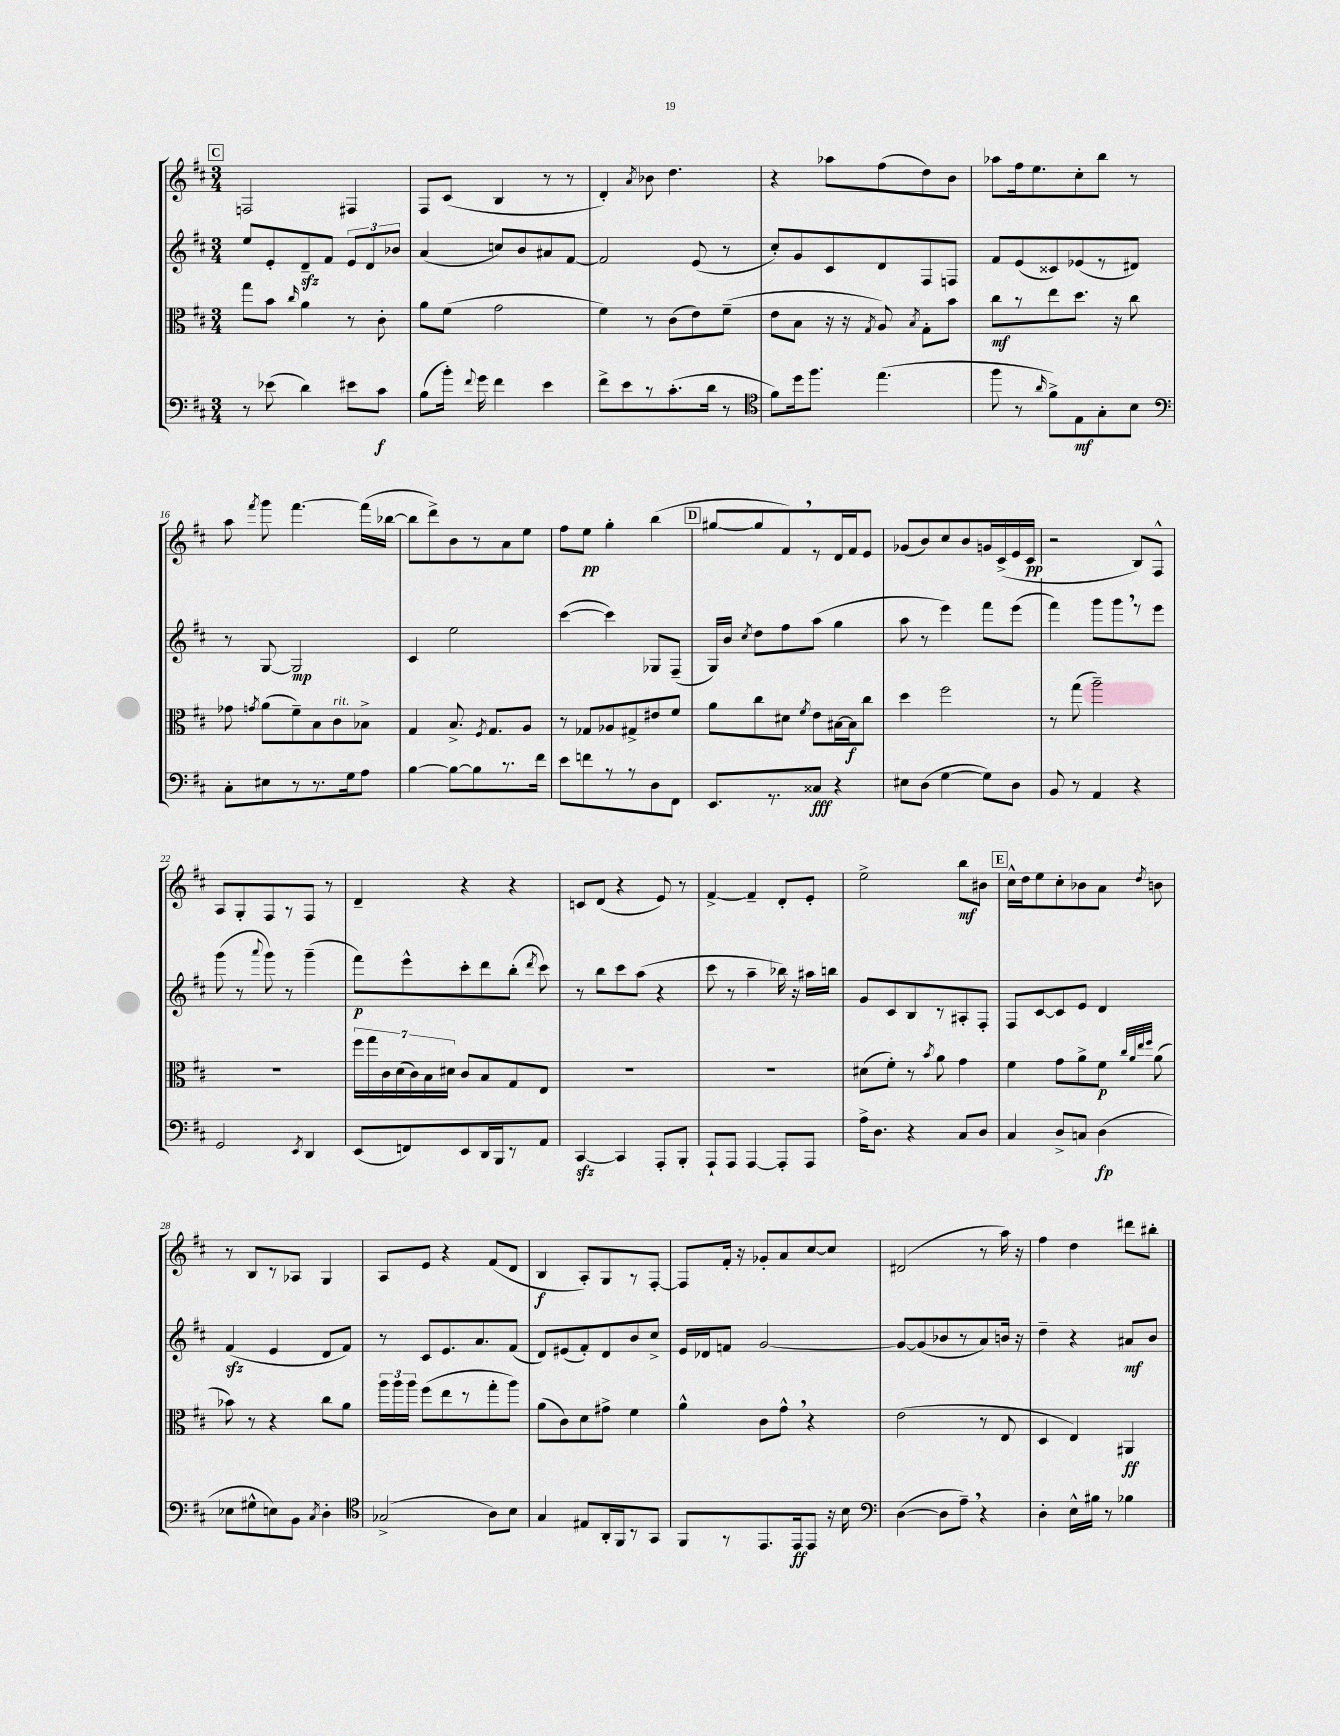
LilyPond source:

<<
\new StaffGroup <<
\new Staff = "s0" {
    \clef treble \key d \major \numericTimeSignature \time 3/4
    \autoBeamOff \mark \markup { \box "C" } f2 fis4 |
    fis8[ cis'8]( b4 r8 r8 |
    d'4-.) \acciaccatura { a'8 } bes'8 d''4. |
    r4 aes''8[ fis''8( d''8) b'8] |
    aes''8[ fis''16 e''8. cis''8-. b''8] r8 |
    a''8 \acciaccatura { fis'''8 } g'''8 fis'''4.~ fis'''16[( bes''16]~ |
    bes''8[ d'''8->) b'8 r8 a'8 e''8] |
    fis''8[ e''8]\pp g''4-. b''4( |
    \mark \markup { \box "D" } gis''8[~ gis''8 fis'8) \breathe r8 d'16 fis'16 e'8] |
    ges'8[( b'8) cis''8 b'8 g'16 cis'16->( e'16 cis'16]\pp |
    r2 b8[) fis8]-^ |
    a8[ g8-. fis8 r8 fis8] r8 |
    d'4-- r4 r4 |
    c'8[ d'8]( r4 e'8) r8 |
    fis'4~-> fis'4-- d'8[-. e'8]-. |
    e''2-> b''8[\mf bis'8] |
    \mark \markup { \box "E" } cis''16[-^ d''16 e''8 cis''8-. bes'8 a'8] \acciaccatura { d''8 } b'8 |
    r8 b8[ r8 aes8] g4 |
    a8[ e'8] r4 fis'8[( d'8] |
    b4\f a8[-.) g8 r8 fis8]~-. |
    fis8[ fis'16]-. r16 ges'8[-. a'8 cis''8~ cis''8] |
    dis'2( r8 a''16) r16 |
    fis''4 d''4 dis'''8[ bis''8]-. \bar "|." |
}
\new Staff = "s1" {
    \clef treble \key d \major \numericTimeSignature \time 3/4
    \autoBeamOff \mark \markup { \box "C" } e''8[ e'8-. d'8--\sfz fis'8] \tuplet 3/2 { e'8[ d'8 bes'8] } |
    a'4( c''8[) b'8 ais'8 fis'8]~ |
    fis'2 e'8( r8 |
    cis''8[-.) g'8 cis'8 d'8 fis8 f8] |
    fis'8[ e'8( cisis'8) ees'8( r8 dis'8]) |
    r8 g8~ g2\mp |
    cis'4 e''2 |
    cis'''4~( cis'''4) ges8[ fis8]--( |
    \mark \markup { \box "D" } g16[) b'16] \acciaccatura { cis''8 } d''8[ fis''8 a''8]( g''4 |
    a''8 r8 e'''4) fis'''8[ e'''8]( |
    fis'''4) g'''8[ g'''8 \breathe r8 e'''8] |
    g'''8( r8 \appoggiatura { a'''8 } g'''8) r8 g'''4--( |
    fis'''8[\p) e'''8-^ cis'''8-. d'''8 b''8]-.( \acciaccatura { d'''8 } cis'''8) |
    r8 b''8[ cis'''8 a''8]( r4 |
    cis'''8 r8 a''4-- bes''16) r16 ais''16[ b''16] |
    g'8[ cis'8 b8 r8 ais8-. fis8]-. |
    \mark \markup { \box "E" } fis8[ cis'8~ cis'8 e'8] d'4 |
    fis'4\sfz( e'4 d'8[ fis'8]) |
    r8 cis'8[ e'8. a'8. fis'8]( |
    d'8[) eis'8( fis'8-.) d'8 b'8 cis''8]-> |
    e'16[ des'16 f'8] g'2~ |
    g'8[~ g'8( bes'8 r8 a'8) b'16] r16 |
    d''4-- r4 ais'8[\mf b'8] \bar "|." |
}
\new Staff = "s2" {
    \clef alto \key d \major \numericTimeSignature \time 3/4
    \autoBeamOff \mark \markup { \box "C" } g''8[ b'8] \grace { cis''16 } a'4 r8 cis'8-. |
    a'8[ fis'8]( g'2 |
    fis'4) r8 cis'8[( e'8) fis'8]--( |
    e'8[ b8] r16 r16 \acciaccatura { g8 } a8) \acciaccatura { b8 } g8[-. b'8] |
    cis''8[\mf r8 e''8 d''8.] r16 cis''8 |
    ges'8 \acciaccatura { g'8 } a'8[( fis'8--) b8 cis'8^\markup { \italic "rit." } bes8]-> |
    g4 b8.-> \acciaccatura { fis8 } g8.[ a8] |
    r8 ges8[ aes8 gis8-> eis'8 fis'8] |
    \mark \markup { \box "D" } a'8[ cis''8 dis'8] \acciaccatura { fis'8 } e'8[ bis16~ bis16\f cis''8] |
    d''4 fis''2 |
    r8 g''8( a''2--) |
    R2. |
    \tuplet 7/4 { fis''16[ g''16 cis'16 d'16( cis'16) b16 dis'16] } cis'8[ b8 g8 e8] |
    R2. |
    R2. |
    dis'8[( fis'8]-.) r8 \acciaccatura { b'8 } a'8 g'4 |
    \mark \markup { \box "E" } fis'4 g'8[ a'8-> fis'8]\p \grace { cis''32[ a'32 e''32 fis''32] } a'8( |
    bes'8) r8 r4 cis''8[ a'8] |
    \tuplet 3/2 { a''16[ a''16 a''16] } fis''8[( e''8 r8 g''8-. a''8]) |
    a'8[( cis'8) d'8 gis'8]-> fis'4 |
    a'4-^ cis'8[ g'8]-^ \breathe r4 |
    e'2( r8 e8 |
    d4 e4) ais,4\ff \bar "|." |
}
\new Staff = "s3" {
    \clef bass \key d \major \numericTimeSignature \time 3/4
    \autoBeamOff \mark \markup { \box "C" } r8 ees'8( d'4) eis'8[ cis'8]\f |
    b8[( b'16]-.) \appoggiatura { fis'8 } g'16 fis'4 e'4 |
    fis'8[-> e'8 r8 cis'8.-.( d'16] r8 |
    \clef tenor fis'8[) d''16 fis''8.] e''4.( |
    fis''8 r8 \grace { a'16 } fis'8[->) e8\mf g8-. b8] |
    \clef bass cis8[-. eis8 r8 r8. g16 a8] |
    b4~ b8[~ b8 r8. fis'16] |
    e'8[ f'8 r8 r8 d8 fis,8] |
    \mark \markup { \box "D" } e,8.[ r8. cisis8]\fff r4 |
    eis8[ d8]( g4~ g8[) d8] |
    b,8 r8 a,4 r4 |
    g,2 \acciaccatura { e,8 } d,4 |
    e,8[( f,8) e,8 d,16 b,,16 r8 a,8] |
    cis,4~\sfz cis,4 a,,8[-. b,,8]-. |
    a,,8[-! a,,8] a,,4~ a,,8[-. a,,8] |
    a16[-> d8.] r4 cis8[ d8] |
    \mark \markup { \box "E" } cis4 d8[-> c8] d4\fp( |
    ees8[ gis8-^ e8) b,8] \acciaccatura { cis8 } d4-. |
    \clef tenor ges2->( a8[) b8] |
    g4 eis8[ a,16-. fis,16 r8 g,8] |
    fis,8[ r8 e,8. e,16\ff e,8] r16 b16 |
    \clef bass d4~( d8[ a8]--) \breathe r4 |
    d4-. e16[-^ bis16] r8 bes4 \bar "|." |
}
>>
>>
\layout { \context { \Score currentBarNumber = #11 } }
